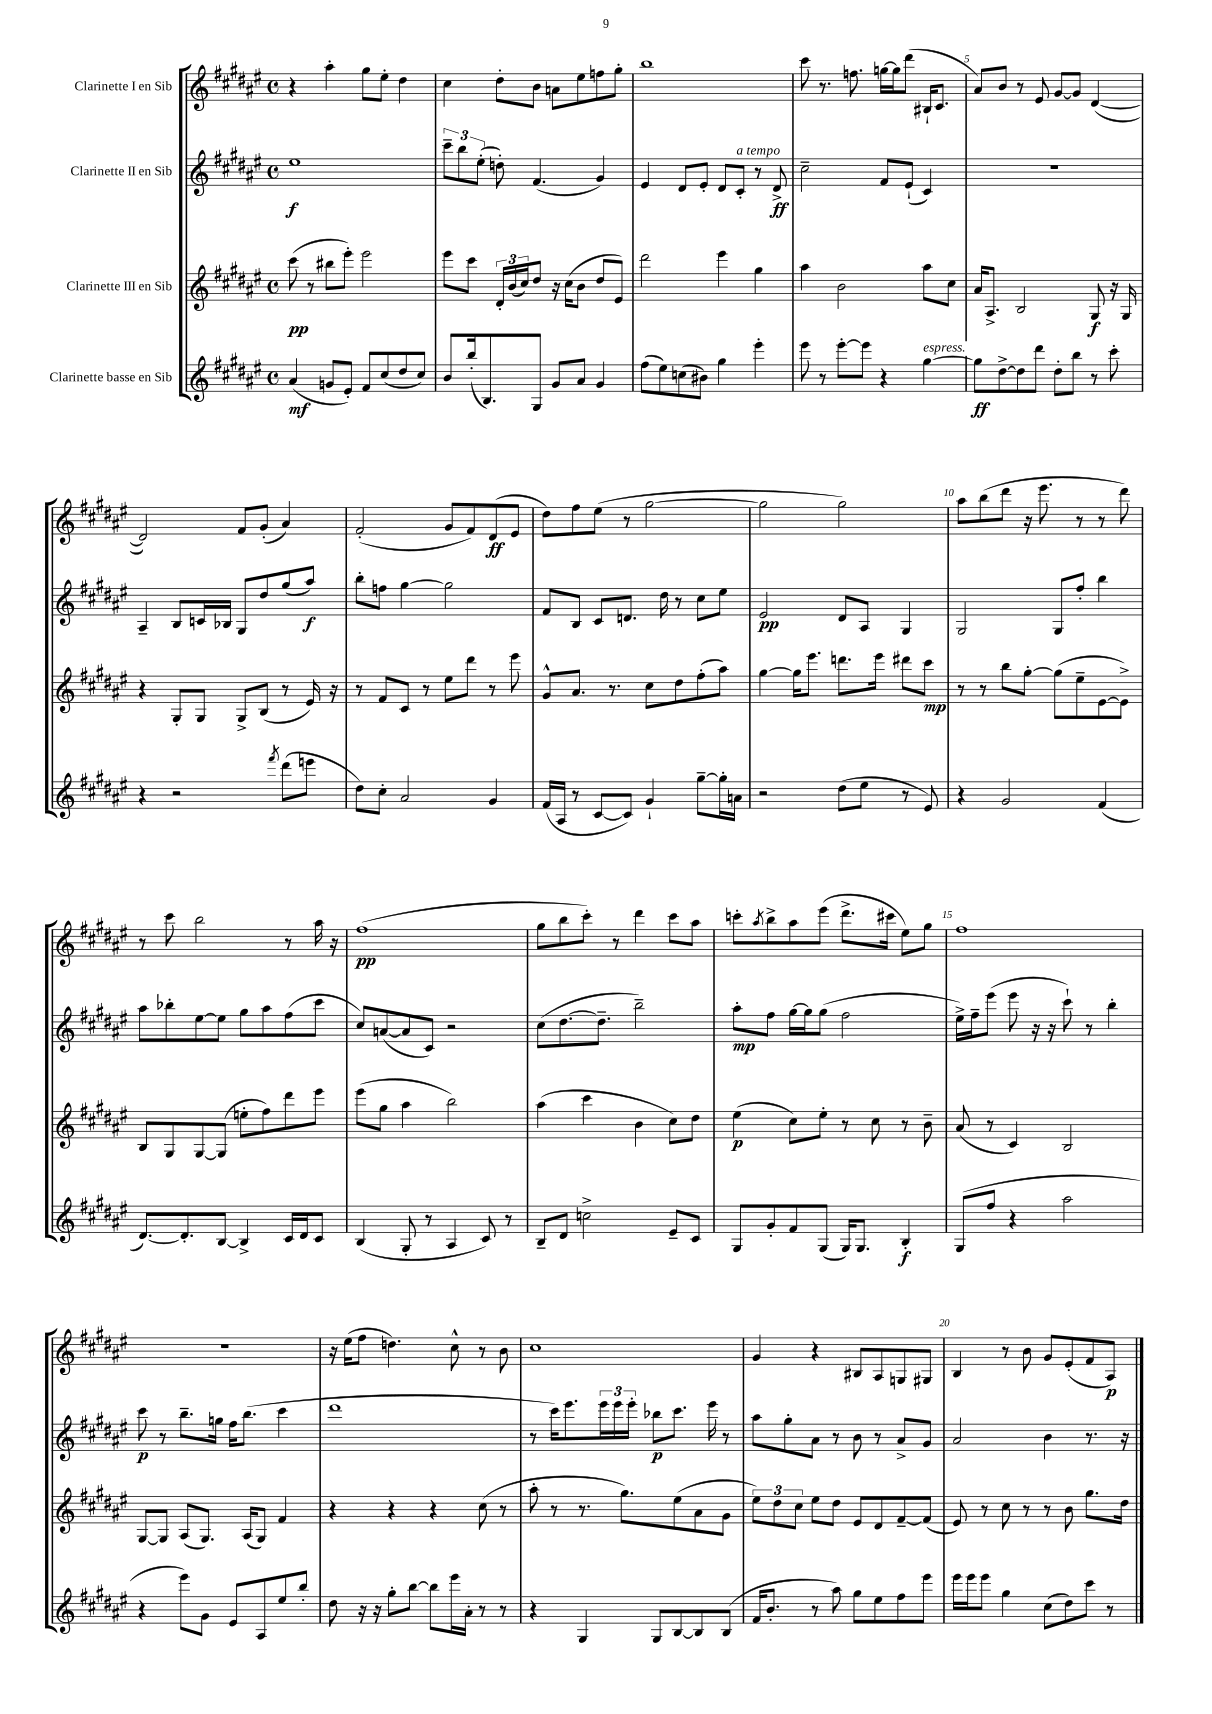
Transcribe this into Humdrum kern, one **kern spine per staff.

**kern	**dynam	**kern	**dynam	**kern	**dynam	**kern	**dynam
*part4	*part4	*part3	*part3	*part2	*part2	*part1	*part1
*staff4	*staff4	*staff3	*staff3	*staff2	*staff2	*staff1	*staff1
*I"Clarinette basse en Sib	*	*I"Clarinette III en Sib	*	*I"Clarinette II en Sib	*	*I"Clarinette I en Sib	*
*clefG2	*	*clefG2	*	*clefG2	*	*clefG2	*
*k[f#c#g#d#a#e#]	*	*k[f#c#g#d#a#e#]	*	*k[f#c#g#d#a#e#]	*	*k[f#c#g#d#a#e#]	*
*M4/4	*	*M4/4	*	*M4/4	*	*M4/4	*
*met(c)	*	*met(c)	*	*met(c)	*	*met(c)	*
=1	=1	=1	=1	=1	=1	=1	=1
(4a#/	mf	(8ccc#\	pp	1ee#	f	4r	.
.	.	8r	.	.	.	.	.
8gn/L	.	8bb#X\L	.	.	.	4aa#'\	.
8e#'/J)	.	8eee#'\J)	.	.	.	.	.
8f#/L	.	2eee#\	.	.	.	8gg#\L	.
(8cc#/	.	.	.	.	.	8ee#'\J	.
8dd#/	.	.	.	.	.	4dd#\	.
8cc#/J)	.	.	.	.	.	.	.
=2	=2	=2	=2	=2	=2	=2	=2
8b/L	.	8eee#\L	.	12ccc#~\L	.	4cc#\	.
.	.	.	.	12bb\	.	.	.
(16bb'/k	.	8ccc#\J	.	.	.	.	.
.	.	.	.	(12ee#'\J	.	.	.
8.B/)	.	.	.	.	.	.	.
.	.	24d#'/LL	.	8ddn'\)	.	8dd#'\L	.
.	.	(24b/	.	.	.	.	.
.	.	24cc#/J)	.	.	.	.	.
8G#/J	.	8dd#/J	.	(4.f#/	.	8b\J	.
8g#/L	.	16r	.	.	.	8an\L	.
.	.	(16cc#\KL	.	.	.	.	.
8a#/J	.	8b\J	.	.	.	8ee#\	.
4g#/	.	8dd#/L	.	4g#/)	.	8ffn\	.
.	.	8e#/J)	.	.	.	8gg#'\J	.
=3	=3	=3	=3	=3	=3	=3	=3
(8ff#\L	.	2ddd#\	.	4e#/	.	1bb	.
8ee#\)	.	.	.	.	.	.	.
(8ccn\	.	.	.	8d#/L	.	.	.
8b#X\J)	.	.	.	8e#'/J	.	.	.
4gg#\	.	4eee#\	.	8d#/L	.	.	.
!	!	!	!	!LO:TX:a:i:t=a tempo	!	!	!
.	.	.	.	8c#'/J	.	.	.
4eee#'\	.	4gg#\	.	8r	.	.	.
.	.	.	.	8d#^/	ff	.	.
=4	=4	=4	=4	=4	=4	=4	=4
8eee#\	.	4aa#\	.	2cc#~\	.	8ccc#\	.
8r	.	.	.	.	.	8.r	.
[8eee#'\L	.	2b\	.	.	.	.	.
.	.	.	.	.	.	8.ffn\	.
8eee#\J]	.	.	.	.	.	.	.
4r	.	.	.	8f#/L	.	[16ggn\LL	.
.	.	.	.	.	.	16gg\J]	.
.	.	.	.	(8e#`/J	.	(8ddd#\J	.
!LO:TX:a:i:t=espress.	!	!	!	!	!	!	!
[4gg#\	.	8aa#\L	.	4c#/)	.	16B#X`/KL	.
.	.	.	.	.	.	8.c#/J	.
.	.	8cc#\J	.	.	.	.	.
=5	=5	=5	=5	=5	=5	=5	=5
8gg#\L]	ff	16a#/KL	.	1r	.	8a#/L)	.
.	.	8.A#^/J	.	.	.	.	.
[8dd#^\	.	.	.	.	.	8b/J	.
8dd#\]	.	2B/	.	.	.	8r	.
8ddd#\J	.	.	.	.	.	8e#/	.
8dd#'\L	.	.	.	.	.	[8g#/L	.
8bb\J	.	.	.	.	.	8g#/J]	.
8r	.	8G#/	f	.	.	([4d#/	.
8ccc#'\	.	16r	.	.	.	.	.
.	.	16G#/	.	.	.	.	.
!!LO:LB:g=z
=6	=6	=6	=6	=6	=6	=6	=6
4r	.	4r	.	4A#~/	.	2d#/])	.
2r	.	8G#'/L	.	8B/L	.	.	.
.	.	8G#/J	.	16cn/L	.	.	.
.	.	.	.	16B-X/JJ	.	.	.
.	.	8G#^/L	.	8G#/L	.	8f#/L	.
.	.	(8B/J	.	8dd#/	.	(8g#'/J	.
8qfff#/	.	.	.	.	.	.	.
(8ddd#\L	.	8r	.	(8gg#/	.	4a#/)	.
8eeen\J	.	16e#/)	.	8aa#/J)	f	.	.
.	.	16r	.	.	.	.	.
=7	=7	=7	=7	=7	=7	=7	=7
8dd#\L)	.	8r	.	8bb'\L	.	(2f#'/	.
8cc#'\J	.	8f#/L	.	8ffn\J	.	.	.
2a#/	.	8c#/J	.	[4gg#\	.	.	.
.	.	8r	.	.	.	.	.
.	.	8ee#\L	.	2gg#\]	.	8g#/L	.
.	.	8ddd#\J	.	.	.	8f#/)	.
4g#/	.	8r	.	.	.	(8d#/	ff
.	.	8eee#\	.	.	.	8e#/J	.
=8	=8	=8	=8	=8	=8	=8	=8
(16f#/LL	.	8g#^^/L	.	8f#/L	.	8dd#\L)	.
16A#/JJ	.	.	.	.	.	.	.
8r	.	8.a#/J	.	8B/J	.	8ff#\	.
[8c#/L	.	.	.	8c#/L	.	(8ee#\J	.
.	.	8.r	.	.	.	.	.
8c#/J])	.	.	.	8.dn/J	.	8r	.
4g#`/	.	8cc#\L	.	.	.	[2gg#\	.
.	.	.	.	16dd#\	.	.	.
.	.	8dd#\	.	8r	.	.	.
[8gg#~\L	.	(8ff#'\	.	8cc#\L	.	.	.
16gg#'\L]	.	8aa#\J)	.	8ee#\J	.	.	.
16an\JJ	.	.	.	.	.	.	.
=9	=9	=9	=9	=9	=9	=9	=9
2r	.	[4gg#\	.	2e#/	pp	2gg#\]	.
.	.	16gg#\KL]	.	.	.	.	.
.	.	8.eee#\J	.	.	.	.	.
(8dd#\L	.	8.dddn\L	.	8d#/L	.	2gg#\)	.
8ee#\J	.	.	.	8A#/J	.	.	.
.	.	16eee#\Jk	.	.	.	.	.
8r	.	8ddd#X\L	.	4G#/	.	.	.
8e#/)	.	8ccc#\J	mp	.	.	.	.
=10	=10	=10	=10	=10	=10	=10	=10
4r	.	8r	.	2G#/	.	8aa#\L	.
.	.	8r	.	.	.	(8bb\	.
2g#/	.	8bb\L	.	.	.	8ddd#\J	.
.	.	[8gg#'\J	.	.	.	16r	.
.	.	.	.	.	.	8.eee#\	.
.	.	(8gg#\L]	.	8G#/L	.	.	.
.	.	8ee#~\	.	8ff#'/J	.	8r	.
(4f#/	.	[8e#\	.	4bb\	.	8r	.
.	.	8e#^\J])	.	.	.	8ddd#\)	.
!!LO:LB:g=z
=11	=11	=11	=11	=11	=11	=11	=11
[8.d#/L)	.	8B/L	.	8aa#\L	.	8r	.
.	.	8G#/	.	8bb-X'\	.	8ccc#\	.
8.d#'/]	.	.	.	.	.	.	.
.	.	[8G#/	.	[8ee#\	.	2bb\	.
[8B/J	.	(8G#/J]	.	8ee#\J]	.	.	.
4B^/]	.	8een'\L	.	8gg#\L	.	.	.
.	.	8ff#\)	.	8aa#\	.	.	.
16c#/LL	.	8ddd#\	.	(8ff#\	.	8r	.
16d#/J	.	.	.	.	.	.	.
8c#/J	.	8eee#\J	.	8ccc#\J	.	16aa#\	.
.	.	.	.	.	.	16r	.
=12	=12	=12	=12	=12	=12	=12	=12
(4B/	.	(8eee#\L	.	8cc#/L)	.	(1ff#	pp
.	.	8gg#\J	.	([8an/	.	.	.
8G#'/	.	4aa#\	.	8a/]	.	.	.
8r	.	.	.	8c#/J)	.	.	.
4A#/	.	2bb\)	.	2r	.	.	.
8c#/)	.	.	.	.	.	.	.
8r	.	.	.	.	.	.	.
=13	=13	=13	=13	=13	=13	=13	=13
8B~/L	.	(4aa#\	.	(8cc#\L	.	8gg#\L	.
8d#/J	.	.	.	[8.dd#\	.	8bb\	.
2ccn^\	.	4ccc#\	.	.	.	8ccc#'\J)	.
.	.	.	.	8.dd#~\J]	.	.	.
.	.	.	.	.	.	8r	.
.	.	4b\	.	2bb~\)	.	4ddd#\	.
8e#~/L	.	8cc#\L)	.	.	.	8ccc#\L	.
8c#/J	.	8dd#\J	.	.	.	8aa#\J	.
=14	=14	=14	=14	=14	=14	=14	=14
8G#/L	.	(4ee#\	p	8aa#'\L	mp	8cccn'\L	.
.	.	.	.	.	.	8qaa#/	.
8g#'/	.	.	.	8ff#\J	.	8bb^\	.
8f#/	.	8cc#\L)	.	[16gg#\LL	.	8aa#\	.
.	.	.	.	16gg#\J]	.	.	.
(8G#/J	.	8ee#'\J	.	(8gg#\J	.	(8eee#\J	.
16G#/KL)	.	8r	.	2ff#\	.	8.ddd#^\L	.
8.G#/J	.	.	.	.	.	.	.
.	.	8cc#\	.	.	.	.	.
.	.	.	.	.	.	16ccc#X\Jk	.
4B'/	f	8r	.	.	.	8ee#\L)	.
.	.	8b~\	.	.	.	8gg#\J	.
=15	=15	=15	=15	=15	=15	=15	=15
(8G#/L	.	(8a#/	.	16ee#^\LL)	.	1ff#	.
.	.	.	.	16ff#~\J	.	.	.
8ff#/J	.	8r	.	(8eee#\J	.	.	.
4r	.	4c#/)	.	8eee#\	.	.	.
.	.	.	.	16r	.	.	.
.	.	.	.	16r	.	.	.
2aa#\	.	2B/	.	8ccc#`\)	.	.	.
.	.	.	.	8r	.	.	.
.	.	.	.	4bb'\	.	.	.
!!LO:LB:g=z
=16	=16	=16	=16	=16	=16	=16	=16
4r	.	[8G#/L	.	8ccc#\	p	1r	.
.	.	8G#/J]	.	8r	.	.	.
8eee#\L)	.	(8A#/L	.	8.bb~\L	.	.	.
8g#\J	.	8.G#/J)	.	.	.	.	.
.	.	.	.	16ggn\Jk	.	.	.
8e#/L	.	.	.	16ff#\KL	.	.	.
.	.	(16A#/KL	.	(8.bb\J	.	.	.
8A#/	.	8G#/J)	.	.	.	.	.
8ee#/	.	4f#/	.	4ccc#\	.	.	.
8bb'/J	.	.	.	.	.	.	.
=17	=17	=17	=17	=17	=17	=17	=17
8dd#\	.	4r	.	1ddd#	.	16r	.
.	.	.	.	.	.	(16ee#\KL	.
16r	.	.	.	.	.	8ff#\J	.
16r	.	.	.	.	.	.	.
8gg#'\L	.	4r	.	.	.	4.ddn\)	.
[8bb\J	.	.	.	.	.	.	.
8bb\L]	.	4r	.	.	.	.	.
16eee#\L	.	.	.	.	.	8cc#^^\	.
16a#'\JJ	.	.	.	.	.	.	.
8r	.	(8cc#\	.	.	.	8r	.
8r	.	8r	.	.	.	8b\	.
=18	=18	=18	=18	=18	=18	=18	=18
4r	.	8aa#'\	.	8r	.	1cc#	.
.	.	8r	.	16ccc#\KL)	.	.	.
.	.	.	.	8.eee#\	.	.	.
4G#/	.	8.r	.	.	.	.	.
.	.	.	.	24eee#\L	.	.	.
.	.	.	.	24eee#\	.	.	.
.	.	8.gg#\L)	.	.	.	.	.
.	.	.	.	24eee#'\JJ	.	.	.
8G#/L	.	.	.	8bb-X\L	p	.	.
[8B/	.	(8ee#\	.	8.ccc#\J	.	.	.
8B/]	.	8a#\	.	.	.	.	.
.	.	.	.	16eee#\	.	.	.
(8B/J	.	8g#\J	.	8r	.	.	.
=19	=19	=19	=19	=19	=19	=19	=19
16f#/KL	.	12ee#\L)	.	8aa#\L	.	4g#/	.
8.b'/J	.	.	.	.	.	.	.
.	.	12dd#\	.	.	.	.	.
.	.	.	.	8gg#'\	.	.	.
.	.	12cc#\J	.	.	.	.	.
8r	.	8ee#\L	.	8a#\J	.	4r	.
8aa#\)	.	8dd#\J	.	8r	.	.	.
8gg#\L	.	8e#/L	.	8b\	.	8B#X/L	.
8ee#\	.	8d#/	.	8r	.	8A#/	.
8ff#\	.	[8f#~/	.	8a#^/L	.	8Gn/	.
8eee#\J	.	(8f#/J]	.	8g#/J	.	8G#X/J	.
=20	=20	=20	=20	=20	=20	=20	=20
16eee#\LL	.	8e#/)	.	2a#/	.	4B/	.
16eee#\J	.	.	.	.	.	.	.
8eee#\J	.	8r	.	.	.	.	.
4gg#\	.	8cc#\	.	.	.	8r	.
.	.	8r	.	.	.	8b\	.
(8cc#\L	.	8r	.	4b\	.	8g#/L	.
8dd#\)	.	8b\	.	.	.	(8e#'/	.
8ccc#\J	.	8.gg#\L	.	8.r	.	8f#/	.
8r	.	.	.	.	.	8A#/J)	p
.	.	16dd#\Jk	.	16r	.	.	.
==	==	==	==	==	==	==	==
*-	*-	*-	*-	*-	*-	*-	*-
